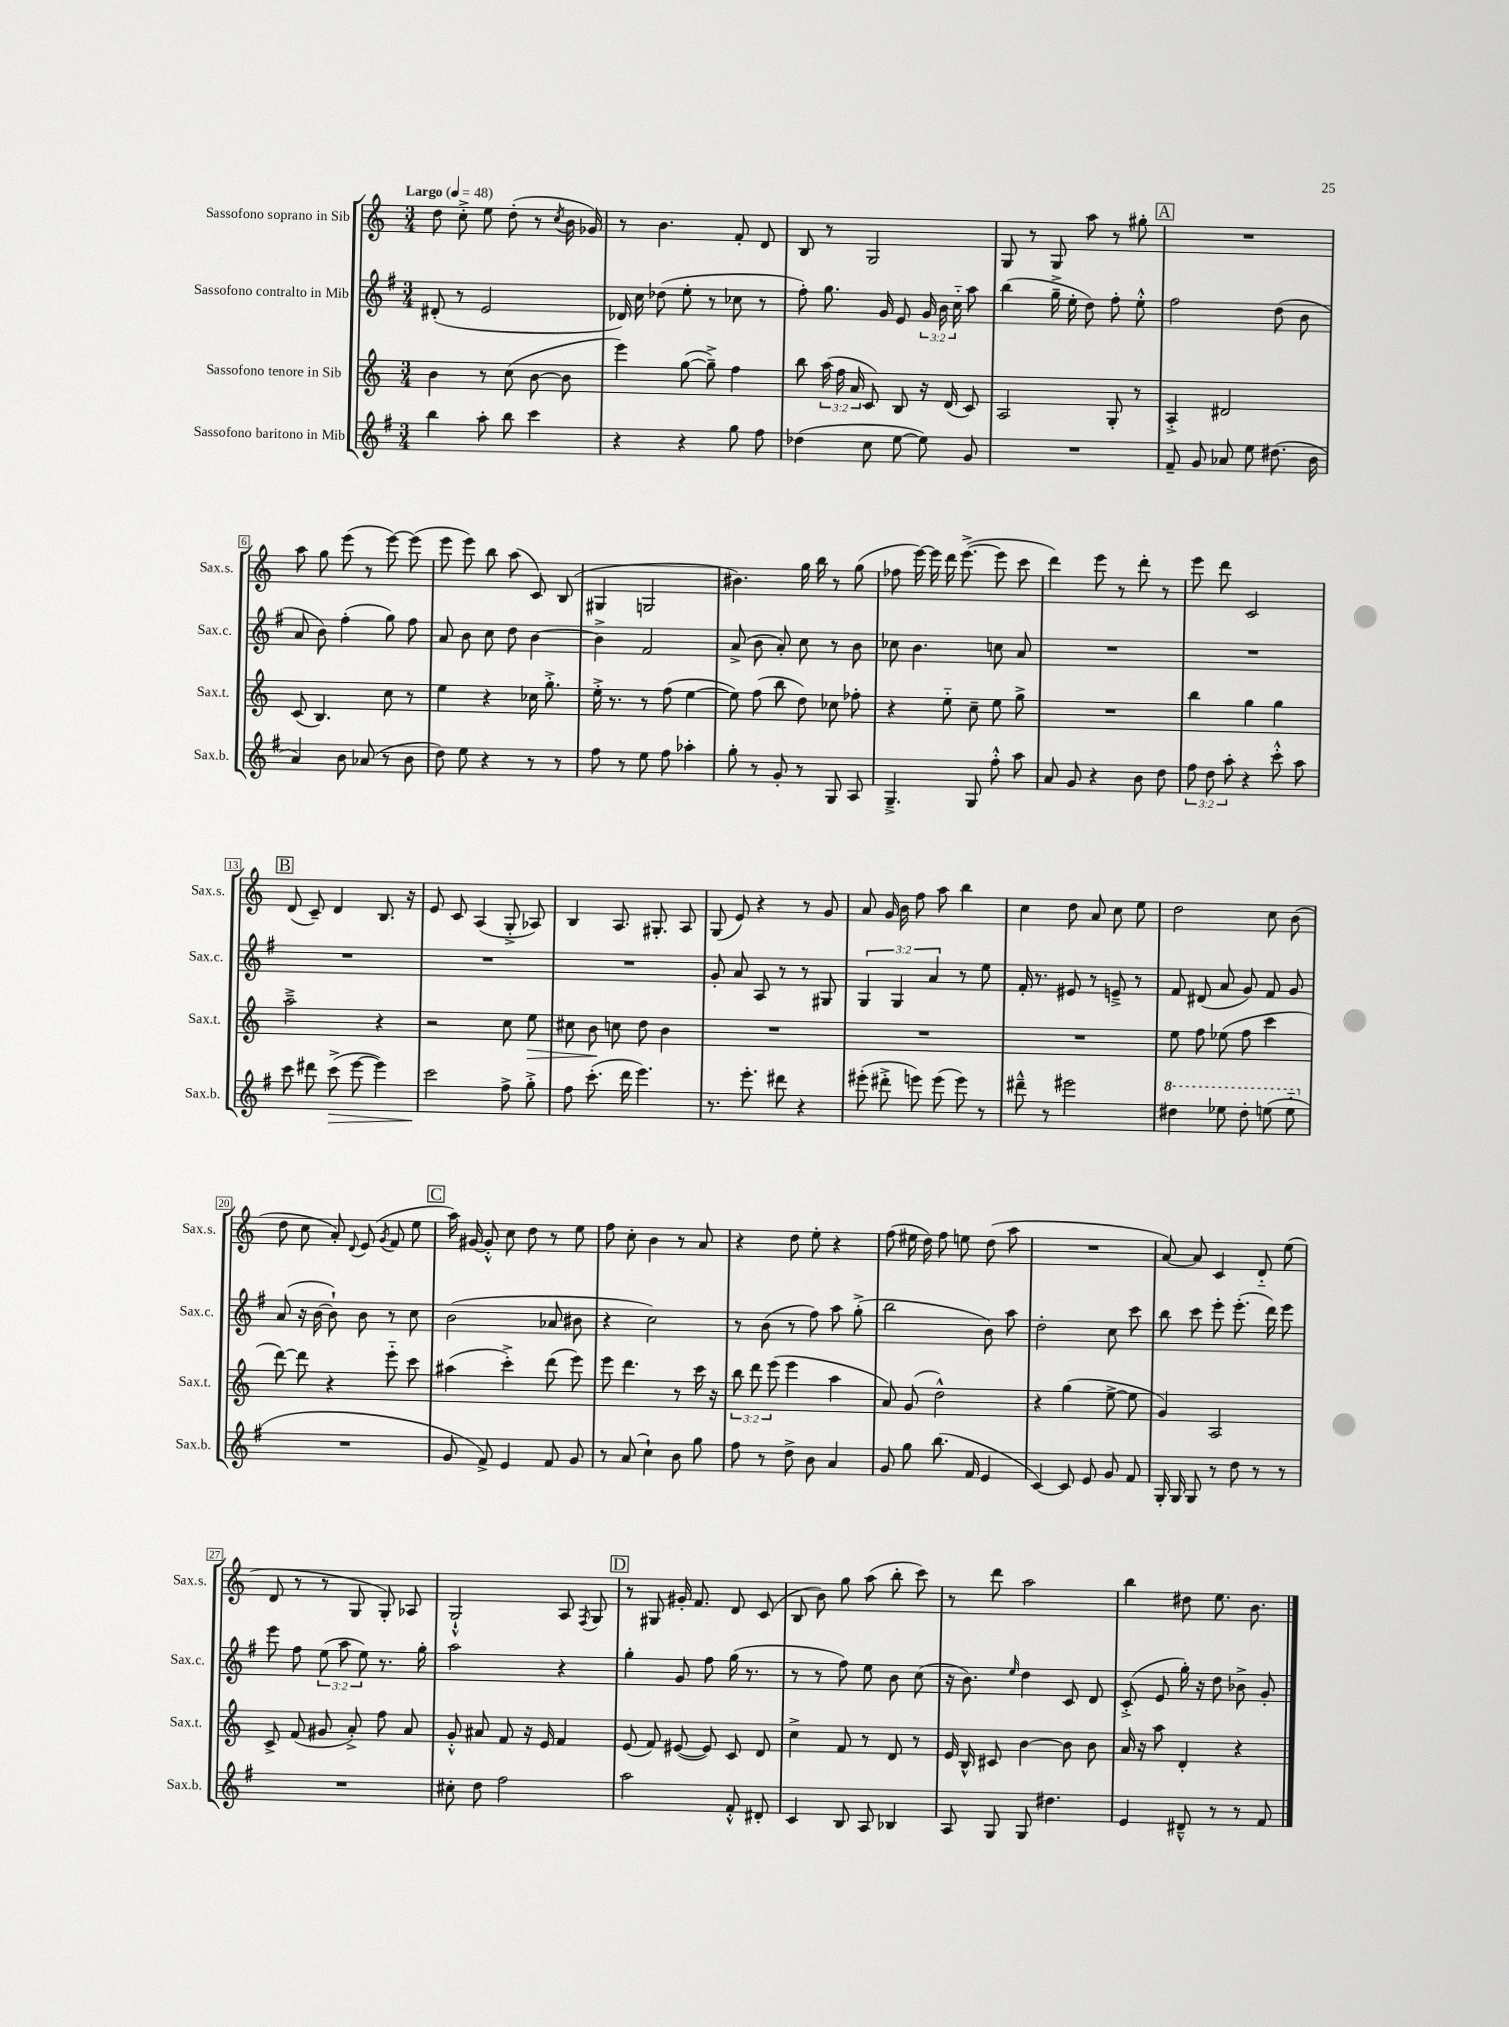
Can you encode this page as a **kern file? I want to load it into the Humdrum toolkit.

**kern	**kern	**kern	**kern
*staff4	*staff3	*staff2	*staff1
*clefG2	*clefG2	*clefG2	*clefG2
*k[f#]	*k[]	*k[f#]	*k[]
*M3/4	*M3/4	*M3/4	*M3/4
*MM48	*MM48	*MM48	*MM48
4bb	4b	(8d#'	8dd
.	.	8r	8cc'^
8aa'	8r	2e	8ee
8bb	(8cc	.	(8dd'
4ccc	[8b	.	8r
.	.	.	8qcc
.	8b]	.	16b
.	.	.	16g-)
=	=	=	=
4r	4eee)	16d-)	8r
.	.	16cc	.
.	.	(8dd-	4.b
4r	([8gg	8ee'	.
.	8gg~^])	8r	.
8gg	4ff	8cc-	8f'
8ff#	.	8r	8d
=	=	=	=
(4dd-	8bb	8ff#')	8B
.	(24aa	8.gg	8r
.	24ff	.	.
.	24a	.	.
8cc	8c)	.	2G
.	.	16g	.
[8ee	8B	8e	.
8ee])	16r	24g	.
.	.	24b	.
.	(16d	.	.
.	.	24cc'~	.
8g	8c)	8aa	.
=	=	=	=
2.r	2A	(4bb	8G
.	.	.	8r
.	.	16gg~^	8G
.	.	16ee'	.
.	.	8dd)	8aa
.	8G'	8ff#'	8r
.	8r	8ee'^^	8gg#'
=	=	=	=
8f#~	4A'^	2ff#	2.r
8g	.	.	.
8a-	2d#	.	.
8ee	.	.	.
(8.dd#	.	(8dd	.
.	.	8b	.
16b	.	.	.
=	=	=	=
4a)	(8c	8a	8aa
.	4.B)	8b)	8gg
8b	.	(4ff#'	(8eee
(8a-	.	.	8r
8r	8cc	8gg)	[8eee)
8b	8r	8ff#	(8eee]
=	=	=	=
8dd)	4ee	8a	8eee
8ee	.	8b	8eee)
4r	4r	8cc	8bb
.	.	8dd	(8aa
8r	16cc-	[4b	8c)
.	8.gg'^	.	.
8r	.	.	(8B
=	=	=	=
8ff#	16ee'^	4b^]	4G#
.	8.r	.	.
8r	.	.	.
8ee	8r	2f#	2G
8ff#	(8ff	.	.
4aa-'	[4ee	.	.
=	=	=	=
8gg'	8ee])	(8a^	4.b#)
8r	(8ff	8b	.
8g'	8bb	8a')	.
8r	8dd)	8cc	16gg
.	.	.	16bb
8G	8cc-	8r	8r
8A	8ff-'	8b	(8gg
=	=	=	=
4.G~^	4r	8cc-	8ff-
.	.	4.b	[16eee)
.	.	.	16eee]
.	8ee'~	.	16ddd
.	.	.	([8.eee^
8G	8cc~	.	.
8ff#'^^	8ee	8cc	8eee]
8aa	8gg^	8a	8ccc
=	=	=	=
8a	2.r	2.r	4ddd)
8g	.	.	.
4r	.	.	8eee
.	.	.	8r
8b	.	.	8ddd'
8dd	.	.	8r
=	=	=	=
12ff#	4bb	2.r	8eee
12dd	.	.	.
.	.	.	8ddd
12aa'	.	.	.
4r	4gg	.	2c
8ccc'^^	4gg	.	.
8aa	.	.	.
=	=	=	=
8ccc	2aa~^	2.r	(8d
8ddd#	.	.	8c~)
(8ccc^	.	.	4d
[8eee	.	.	.
4eee])	4r	.	8.B
.	.	.	16r
=	=	=	=
2ccc	2r	2.r	8e
.	.	.	8c
.	.	.	(4A
8ff#^	8cc	.	8G'^
8gg'^	8ee	.	8A-)
=	=	=	=
8ff#	8cc#	2.r	4B
(8.ccc'	8b	.	.
.	8cc	.	8.A
16ddd	.	.	.
4.eee)	8dd	.	.
.	.	.	8.G#'
.	4b	.	.
.	.	.	8A
=	=	=	=
8.r	2.r	8g'	(8G
.	.	8a	8e)
8.eee'	.	.	.
.	.	8A	4r
8ddd#	.	8r	.
4r	.	8r	8r
.	.	8G#	8g
=	=	=	=
(8eee#'	2.r	6G	8a
8ddd#'^	.	.	16g
.	.	6G	.
.	.	.	16b
8eee)	.	.	8ff
.	.	6a	.
(8eee	.	.	8aa
8eee)	.	8r	4bb
8r	.	8ee	.
=	=	=	=
8ddd#~^^	2.r	16f#'	4cc
.	.	8.r	.
8r	.	.	.
2eee#	.	8e#	8dd
.	.	8r	8a
.	.	8e~^	8cc
.	.	8r	8ee
=	=	=	=
4ddd#	8ee	8f#	2dd
.	8ff	(8d#	.
8eee-	(8ee-	8a	.
8ddd#'	8ff	8g)	.
(8eee	4ccc	8f#	8cc
8eee'~	.	8g	(8b
=	=	=	=
2.r	[8ddd)	(8a	8dd
.	8ddd]	16r	8cc
.	.	[16b	.
.	4r	8b`])	8a')
.	.	.	8qqd
.	.	8b	(8e
.	.	.	8qg
.	8eee'~	8r	8f
.	8ccc	8cc	8ee
=	=	=	=
8g	(4aa#	(2b	16aa)
.	.	.	[16g#
8f#^)	.	.	8g#'^^]
4e	4ccc'^)	.	8cc
.	.	.	8dd
8f#	(8ddd	8a-	8r
8g	8eee)	8b#	8ee
=	=	=	=
8r	8eee	4r	8ff
(8a	4.ddd	.	8cc'
4cc`)	.	2cc)	4b
8b	8r	.	8r
8gg	16ccc	.	8a
.	16r	.	.
=	=	=	=
8ff#	12bb	8r	4r
.	12ddd	.	.
8r	.	(8b	.
.	(12eee	.	.
8dd^	4eee	8r	8dd
8b	.	8ff#)	8ee'
4a	4aa	8aa	4r
.	.	(8gg'^	.
=	=	=	=
8g	8a)	2bb	(8ff
8gg	(8g	.	16ee#
.	.	.	16dd)
(8.bb	2dd^^)	.	8ff
.	.	.	8ee
16f#	.	.	.
4e	.	8b)	(8dd
.	.	8aa	8aa
=	=	=	=
[4c)	4r	2dd'	2.r
8c]	(4gg	.	.
8e	.	.	.
8g	[8ee^	8cc	.
8f#	8ee]	8ccc	.
=	=	=	=
16G'	4g)	8bb	[8a)
16G	.	.	.
8G	.	8ccc	8a]
8r	2A	8eee'	4c
8dd	.	(8.eee'	.
8r	.	.	8d'~
.	.	16ddd)	.
8r	.	8eee	(8ee
=	=	=	=
2.r	8c^	8eee	8d
.	(8f	8ff#	8r
.	8g#	(12ee	8r
.	.	12aa	.
.	8a'^)	.	8G
.	.	12ee)	.
.	8ff	8.r	8G')
.	8a	.	8A-
.	.	16gg'	.
=	=	=	=
8cc#'	8g'^^	2aa	2G`^^
8dd	8a#	.	.
2ff#	8f	.	.
.	16r	.	.
.	16e	.	.
.	4f	4r	8A
.	.	.	8qF
.	.	.	8G
=	=	=	=
2aa	(8e	4gg'	8r
.	8f)	.	8G#
.	([8e#	8g	16g#'
.	.	.	8.f
.	8e#])	8ff#	.
8f#'^^	8c	(16gg	8d
.	.	8.r	.
8d#'	8d	.	(8c
=	=	=	=
4c	4cc^	8r	8B
.	.	8r	8b)
8B	8f	8ff#)	8gg
8A	8r	8ee	(8aa
4B-	8d	8b	8bb'
.	8r	(8cc	8ccc)
=	=	=	=
8A	16e	16r	8r
.	16B^^	8.b)	.
8G	8c#	.	8ddd
.	.	16qqee	.
8G	[4b	4dd	2aa
4.dd#	.	.	.
.	8b]	8c	.
.	8b	8d	.
=	=	=	=
4e	16a	(8c'^	4bb
.	16r	.	.
.	8aa	8e	.
8d#~^^	4d'	16gg')	8dd#
.	.	16r	.
8r	.	8dd	8.ee
8r	4r	8b-^	.
.	.	.	8.b
8f#	.	8g'	.
==	==	==	==
*-	*-	*-	*-
